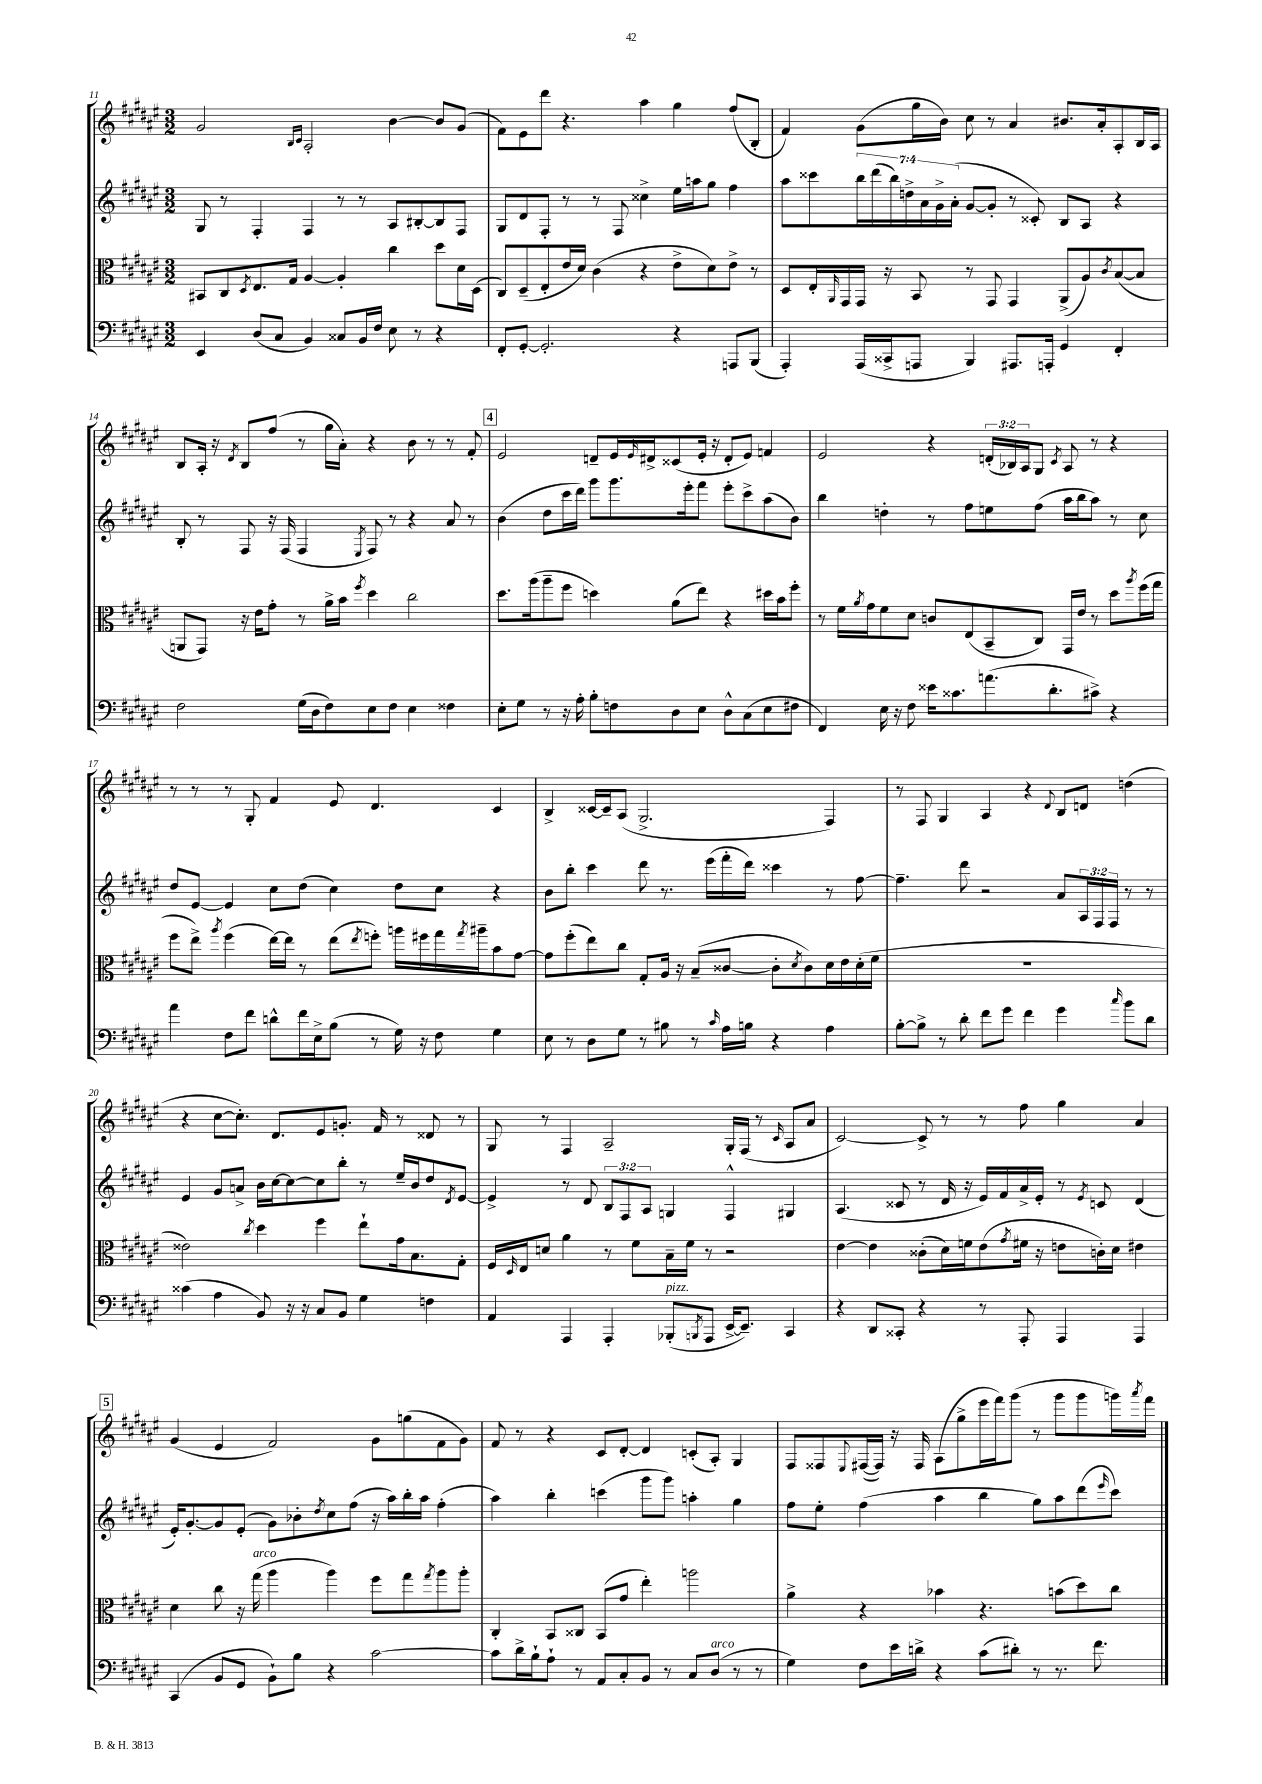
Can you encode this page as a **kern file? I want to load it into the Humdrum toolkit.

**kern	**kern	**kern	**kern
*part4	*part3	*part2	*part1
*staff4	*staff3	*staff2	*staff1
*clefF4	*clefC3	*clefG2	*clefG2
*k[f#c#g#d#a#e#]	*k[f#c#g#d#a#e#]	*k[f#c#g#d#a#e#]	*k[f#c#g#d#a#e#]
*M3/2	*M3/2	*M3/2	*M3/2
=11	=11	=11	=11
4EE#/	8BB#X/L	8G#/	2g#/
.	8C#/	8r	.
.	8qD#/	.	.
(8D#/L	8.E#/	4F#'/	.
8C#/J	.	.	.
.	16G#/Jk	.	.
.	.	.	16qqB/LL
.	.	.	16qqc#/JJ
4BB/)	[4A#/	4F#/	2A#'/
8C##X/L	4A#'/]	8r	.
16BB/L	.	8r	.
16F#/JJ	.	.	.
8E#\	4cc#\	8A#/L	[4b\
8r	.	[8B#X'/	.
4r	8dd#\L	8B#/]	8b/L]
.	16d#\L	8F#/J	(8g#/J
.	(16D#\JJ	.	.
=12	=12	=12	=12
8FF#'/L	8C#/L)	8G#/L	8f#\L)
[8GG#'/J	(8D#~/	8d#/	8e#\
2.GG#'/]	8E#'/	8F#'/J	8ddd#\J
.	16e#/L	8r	4.r
.	16d#/JJ)	.	.
.	(4c#\	8r	.
.	.	8F#/	.
.	4r	4cc##X^\	4aa#\
4r	8e#^\L	16ee#\LL	4gg#\
.	.	16aan\J	.
.	8d#\)	8gg#\J	.
8AAAn/L	8e#^\J	4ff#\	(8ff#/L
(8BBB/J	8r	.	8B'/J
=13	=13	=13	=13
4AAA#'/)	8D#/L	8aa#\L	4f#/)
.	16E#'/L	8ccc##X\	.
.	16qqAA#/	.	.
.	16GG#/	.	.
(16AAA#/LL	16GG#/JJ	28bb\L	(8g#\L
.	.	(28ddd#\	.
16CC##X^/J	16r	.	.
.	.	28bb\)	.
.	.	28ddn^\	.
8AAAn/J	8BB/	.	16gg#\L
.	.	28a#\	.
.	.	28g#^\	.
.	.	.	16b\JJ)
.	.	(28a#'\JJ	.
4BBB/)	8r	[8g#/L	8cc#\
.	8GG#/	8g#'/J]	8r
8.AAA#X/L	4GG#/	8r	4a#/
.	.	8c##X'/)	.
16AAAn'/Jk	.	.	.
4GG#/	(8AA#^/L	8B/L	8.b#X/L
.	8A#/)	8A#/J	.
.	.	.	16a#'/k
.	8qc#/	.	.
4FF#'/	([8B/	4r	8A#'/
.	8B/J]	.	16B/L
.	.	.	16A#/JJ
!!LO:LB:g=z
=14	=14	=14	=14
2F#\	8AAn/L	8B'/	8B/L
.	8GG#/J)	8r	16A#'/Jk
.	.	.	16r
.	.	.	8qd#/
.	16r	8F#/	8B/L
.	16e#\KL	.	.
.	8g#'\J	16r	(8ff#/J
.	.	(16F#/	.
(16G#\LL	8r	4F#/	8r
16D#\J	.	.	.
8F#\)	16a#^\LL	.	16gg#\LL
.	16b\JJ	.	16a#'\JJ)
.	8qff#/	8qE#/	.
8E#\	4dd#\	8F#/)	4r
8F#\J	.	8r	.
4E#\	2cc#\	4r	8b\
.	.	.	8r
4F##X\	.	8a#/	8r
.	.	8r	8f#'/
!!LO:REH:place=s1:t=4
=15	=15	=15	=15
8E#'\L	8.dd#\L	(4b\	2e#/
8G#\J	.	.	.
.	(16aa#\k	.	.
8r	8aa#~\	8dd#\L	.
16r	8ff#\J	16ccc#\L	.
16A#'\	.	16ddd#\JJ)	.
8B'\L	4ddn\)	8ggg#\L	8dn~/L
8Fn\	.	8.ggg#\	16e#/L
.	.	.	16qqe#/
.	.	.	16d#X^/J
8D#\	(8a#\L	.	(8c##X/
.	.	16eee#'\k	.
8E#\J	8ee#\J)	8fff#\J	16e#'/Jk
.	.	.	16r
8D#^^\L	4r	8eee#'\L	8d#'/L
(8C#\	.	8ccc#^\	8e#/J)
8E#\	16dd#X\LL	(8aa#\	4fn/
.	16b\J	.	.
8F#X\J	8ff#'\J	8b\J)	.
=16	=16	=16	=16
4FF#/)	8r	4bb\	2e#/
.	16f#\LL	.	.
.	8qa#/	.	.
.	16g#\J	.	.
16E#\	8f#\	4ddn'\	.
16r	.	.	.
8F#\	8d#\J	.	.
16e##X\KL	8cn/L	8r	4r
8.c##X\	.	.	.
.	(8E#/	8ff#\L	.
(8.an\	8BB~/	8een\	(24dn'/LL
.	.	.	24B-X/)
.	.	.	24A#/J
.	8C#/J)	(8ff#\J	8G#/J
8.d#'\	.	.	.
.	.	.	8qc#/
.	16GG#/LL	16aa#\LL	8A#/
.	16e#/JJ	16bb\J	.
8c#X^\J)	8r	8aa#\J)	8r
4r	8dd#\L	8r	4r
.	8qaa#/	.	.
.	(16ff#\L	8cc#\	.
.	16gg#\JJ	.	.
!!LO:LB:g=z
=17	=17	=17	=17
4a#\	8ff#\L	8dd#/L	8r
.	8ee#^\J)	[8e#/J	8r
.	8qaa#/	.	.
8F#\L	(4ff#\	4e#/]	8r
8f#\J	.	.	8G#'/
8dn^^\L	[16ee#\LL)	8cc#\L	4f#/
.	16ee#\JJ]	.	.
16f#\L	8r	(8dd#\J	.
16E#^\J	.	.	.
(8B\J	(8ee#\L	4cc#\)	8e#/
.	8qee#/	.	.
8r	8ffn'\J)	.	4.d#/
16G#\)	16aan\LL	8dd#\L	.
16r	16ff#X\	.	.
8F#\	16gg#\	8cc#\J	.
.	8qgg#/	.	.
.	16aa#X~\J	.	.
4G#\	8b\	4r	4c#/
.	[8g#\J	.	.
=18	=18	=18	=18
8E#\	8g#\L]	8b\L	4B^/
8r	(8ff#'\	8bb'\J	.
8D#\L	8ee#\)	4ccc#\	[16c##X/LL
.	.	.	16c##~/J]
8G#\J	8cc#\J	.	(8A#/J
8r	8G#'/L	8ddd#\	2.G#^/
8B#X\	16A#/Jk	8.r	.
.	16r	.	.
8r	(8B~/L	.	.
.	.	(16eee#\LL	.
16qqc#/	.	.	.
16A#\LL	[8c##X/J	16fff#'\	.
16Bn\JJ	.	16ddd#\JJ)	.
4r	8c##'\L]	4ccc##X\	.
.	8qd#/	.	.
.	8c##\)	.	.
4A#\	16d#\L	8r	4F#/)
.	16e#\	.	.
.	(16d#'\	[8ff#\	.
.	16f#\JJ	.	.
=19	=19	=19	=19
[8B'\L	1.r	4.ff#~\]	8r
8B^\J]	.	.	8F#/
8r	.	.	4G#/
8d#'\	.	8ddd#\	.
8f#\L	.	2r	4A#/
8g#\J	.	.	.
4f#\	.	.	4r
.	.	.	8qqd#/
4g#\	.	8a#/L	8B/L
.	.	24A#/L	8dn/J
.	.	24F#/	.
.	.	24F#/JJ	.
16qqcc#/	.	.	.
8b\L	.	8r	(4ddn\
8d#\J	.	8r	.
!!LO:LB:g=z
=20	=20	=20	=20
(4c##X\	2e##X\)	4e#/	4r
4A#\	.	8g#/L	[8cc#\L
.	.	8an^/J	8.cc#'\J])
.	8qcc#/	.	.
8BB/)	4dd#\	16b\LL	.
.	.	[16cc#\J	8.d#/L
16r	.	8cc#\_	.
16r	.	.	.
8C#/L	4ff#\	8cc#\]	8e#/
8BB/J	.	8bb'\J	8.gn'/J
4G#\	8ee#`\L	8r	.
.	.	.	16f#/
.	16g#\k	16ee#~/LL	8r
.	8.B\	16b/J	.
4Fn\	.	8dd#/	8d##X/
.	.	8qd#/	.
.	8G#'\J	[8e#/J	8r
=21	=21	=21	=21
4AA#/	16F#/LL	4e#^/]	8G#/
.	16qqD#/	.	.
.	16E#/J	.	.
.	8dn/J	.	8r
4AAA#/	4a#\	8r	4F#/
.	.	8d#/	.
4AAA#'/	8r	12B/L	2A#~/
.	.	12F#/	.
.	8f#\L	.	.
.	.	12A#/J	.
!LO:TX:a:i:t=pizz.	!	!	!
(8BBB-X'/L	16B~\L	4Gn/	.
.	16f#\JJ	.	.
8qBBBn/	.	.	.
8AAA#/J	8r	.	.
[16EE#^/KL	2r	4F#^^/	16G#'/LL
8.EE#~/J])	.	.	(16F#/JJ
.	.	.	8r
.	.	.	16qqc#/
4CC#/	.	4G#X/	8A#/L
.	.	.	8a#/J
=22	=22	=22	=22
4r	[4e#\	(4.A#/	[2c#/)
8DD#/L	4e#\]	.	.
8CC##X'/J	.	8c##X/	.
4r	(8c##X'\L	8r	8c#^/]
.	16d#\L)	16d#/	8r
.	16fn\J	16r	.
8r	(8e#\	16e#/LL)	8r
.	.	16f#/	.
.	8qg#/	.	.
8AAA#'/	16f#X\Jk	16a#^/	8ff#\
.	16r	16e#'/JJ	.
4AAA#/	8en\L	8r	4gg#\
.	.	8qe#/	.
.	16cn'\L)	8cn/	.
.	16d#\JJ	.	.
4AAA#/	4e#X\	(4d#/	4a#/
!!LO:LB:g=z
!!LO:REH:place=s1:t=5
=23	=23	=23	=23
(4CC#/	4d#\	16e#'/KL)	(4g#/
.	.	[8.g#'/	.
8BB/L	8cc#\	8g#/]	4e#/
8GG#/J	16r	(8e#'/J	.
!	!LO:TX:a:i:t=arco	!	!
.	(16gg#\	.	.
8BB`\L)	4aa#\	8g#\L)	2f#/)
8B\J	.	8b-X'\	.
.	.	8qdd#/	.
4r	4aa#\)	8cc#\	.
.	.	(8ff#\J	.
[2c#\	8ff#\L	16r	8g#\L
.	.	16aa#\LL)	.
.	8gg#\	16bb'\	(8ggn\
.	.	16aa#\JJ	.
.	8qgg#/	.	.
.	8aa#\	(4ff#'\	8f#\
.	8aa#'\J	.	8g#\J)
=24	=24	=24	=24
8c#\L]	4C#'/	4aa#\)	8f#/
16d#^\L	.	.	8r
16B`\J	.	.	.
8A#`\J	8BB/L	4bb'\	4r
8r	8C##X/J	.	.
8AA#/L	(8BB/L	(4cccn\	8c#/L
8C#'/	8g#/J	.	[8d#'/J
8BB/J	4ee#'\)	8ggg#\L	4d#/]
8r	.	8ggg#\J)	.
8C#/L	2aan\	4aan'\	(8cn'/L
!LO:TX:a:i:t=arco	!	!	!
(8D#/J	.	.	8A#'/J)
8r	.	4gg#\	4G#/
8r	.	.	.
=25	=25	=25	=25
4G#\)	4a#^\	8ff#\L	8F#/L
.	.	8ee#'\J	8F##X/
.	.	.	8qqE#/
8F#\L	4r	(4ff#\	([16F#X/L
.	.	.	16F#/JJ])
16e#\L	.	.	16r
16dn^\JJ	.	.	16F#/
4r	4b-X\	4aa#\	(8A#\L
.	.	.	8gg#^\
(8c#\L	4.r	4bb\	16eee#\L
.	.	.	16fff#\J)
8d#X'\J)	.	.	(8ggg#\J
8r	.	8gg#\L)	8r
8.r	(8bn\L	8aa#\	8ggg#\L
.	8dd#\)	(8ddd#\	8ggg#\
8.f#\	.	.	.
.	.	16qqeee#/	.
.	8cc#\J	8ccc#\J)	16gggn\L)
.	.	.	8qaaa#/
.	.	.	16fff#\JJ
==	==	==	==
*-	*-	*-	*-
